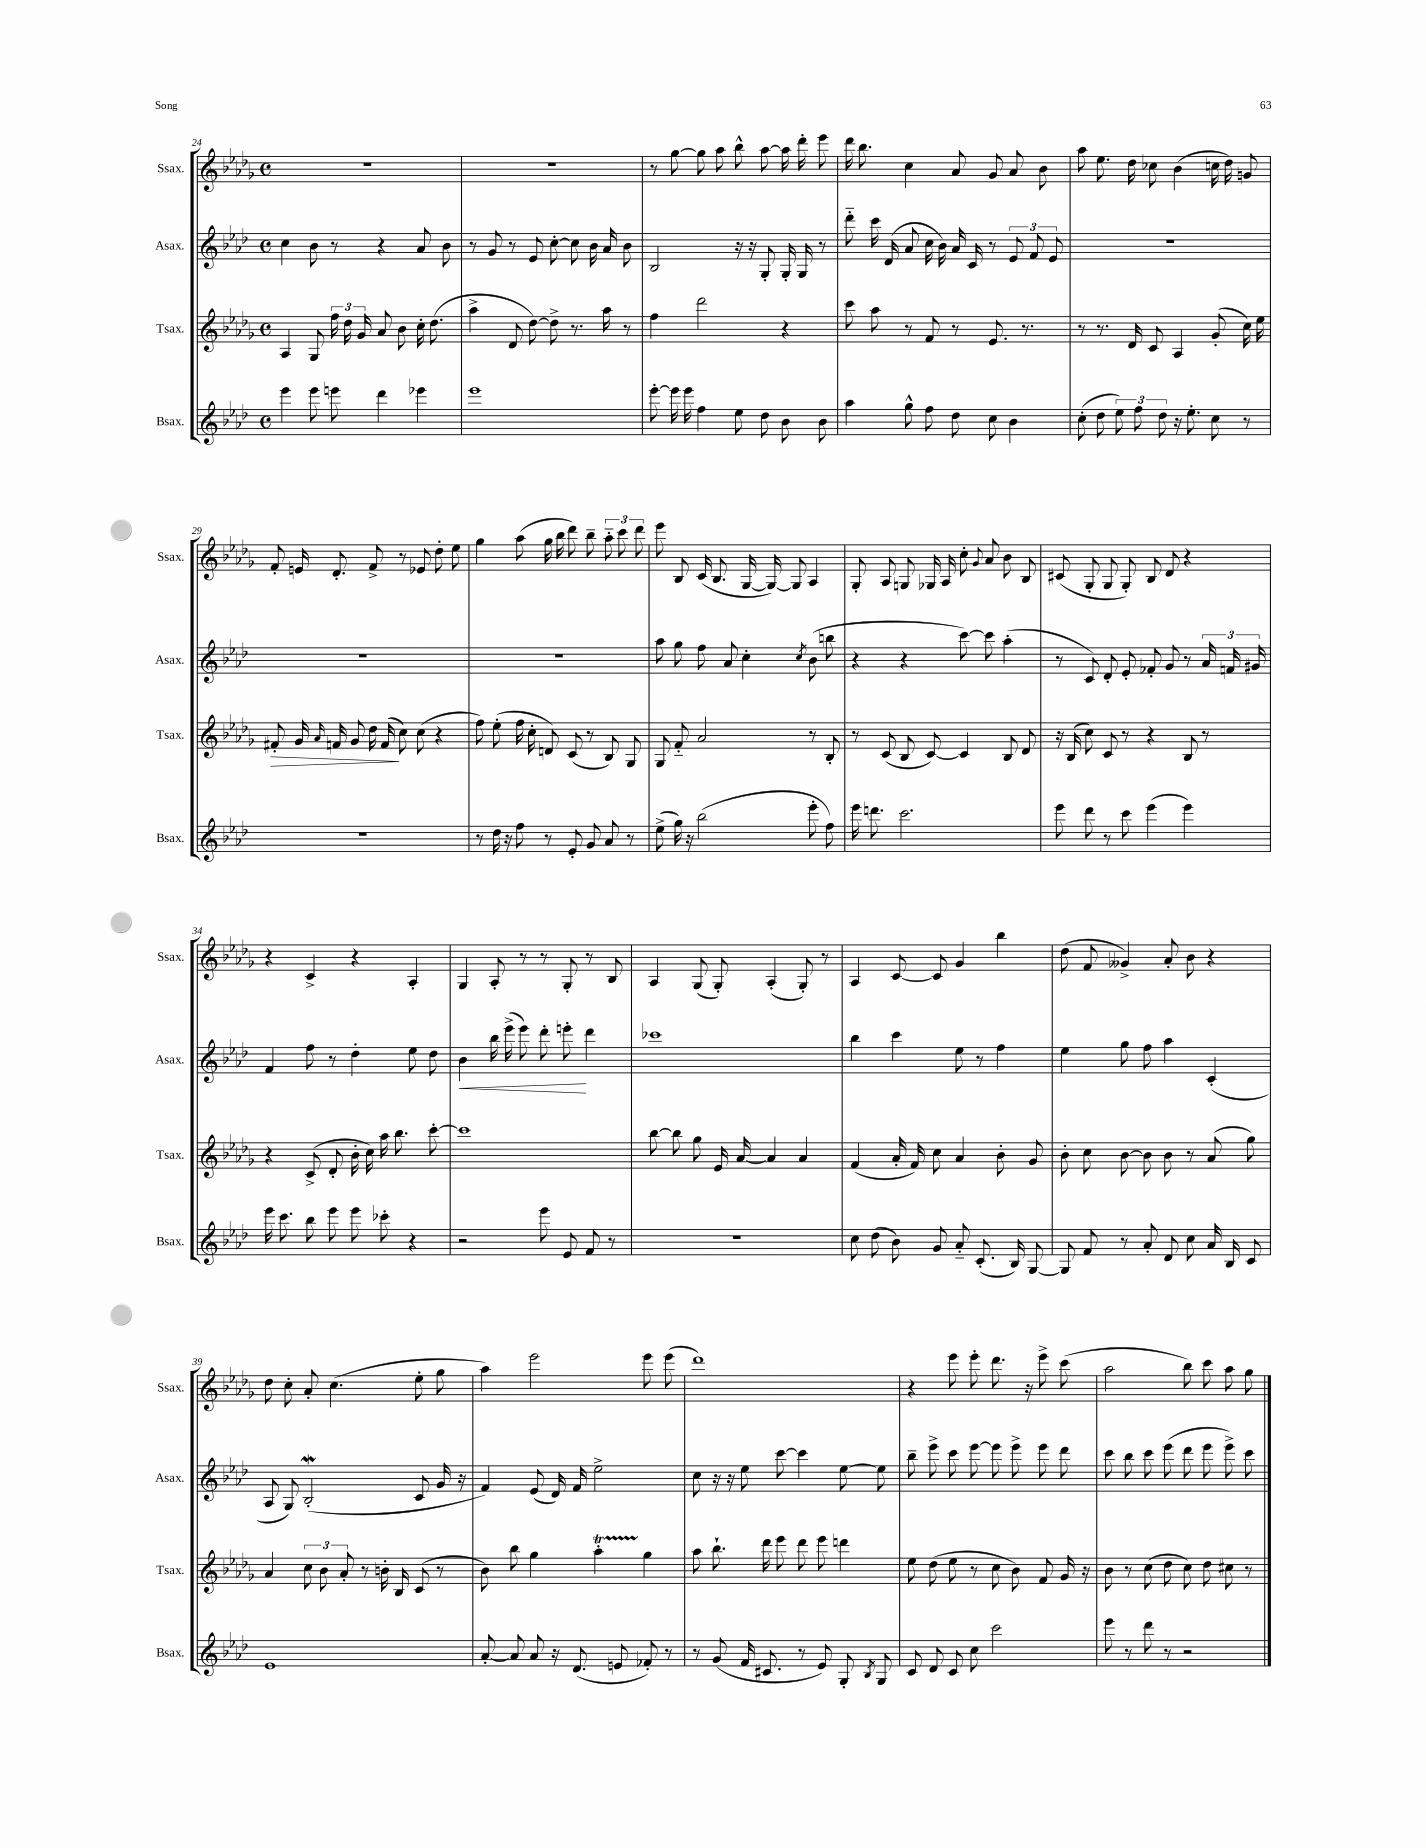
<<
\new StaffGroup <<
\new Staff = "s0" \with { instrumentName = "Ssax." shortInstrumentName = "Ssax." } {
    \clef treble \key des \major \defaultTimeSignature \time 4/4
    \autoBeamOff R1 |
    R1 |
    r8 ges''8~ ges''8 aes''8 bes''8-^ aes''8~ aes''16 des'''16-. ees'''8 |
    des'''16 bes''8. c''4 aes'8 ges'8 aes'8 bes'8 |
    aes''8 ees''8. des''16 ces''8 bes'4( c''16 des''16) g'8 |
    f'8-. e'16 des'8.-. f'8-> r8 ees'8 des''8-. ees''8 |
    ges''4 aes''8( ges''16 bes''16 des'''8) bes''8-- \tuplet 3/2 { aes''8-_ c'''8 des'''8 } |
    ees'''8 bes8 c'16( bes8. ges16~ ges16~) ges8 aes4 |
    ges8-. aes8 g8 ges16 aes16 c''8-. \appoggiatura { ges'8 } aes'8 bes'8 bes8 |
    cis'8( ges8-. ges8 ges8-.) bes8 des'8 r4 |
    r4 c'4-> r4 aes4-. |
    ges4 aes8-. r8 r8 ges8-. r8 bes8 |
    aes4 ges8( ges8-.) aes4-.( ges8-.) r8 |
    aes4 c'8~ c'8 ges'4 bes''4 |
    des''8( f'8 geses'4->) aes'8-. bes'8 r4 |
    des''8 c''8-. aes'8-. c''4.( ees''8-. ges''8 |
    aes''4) ees'''2 ees'''8 ees'''8( |
    des'''1) |
    r4 ees'''8 ees'''8-. des'''8. r16 ees'''8-> c'''8( |
    aes''2 bes''8) c'''8 aes''8 ges''8 \bar "|." |
}
\new Staff = "s1" \with { instrumentName = "Asax." shortInstrumentName = "Asax." } {
    \clef treble \key aes \major \defaultTimeSignature \time 4/4
    \autoBeamOff c''4 bes'8 r8 r4 aes'8 bes'8 |
    r8 g'8 r8 ees'8 c''8~-. c''8 bes'16 aes'16 bes'8 |
    bes2 r16 r16 g8-. g16-. g16 r8 |
    des'''8-_ c'''16 des'16( aes'8 c''16 bes'16) aes'16 c'16 r8 \tuplet 3/2 { ees'8 f'8 ees'8 } |
    R1 |
    R1 |
    R1 |
    aes''8 g''8 f''8 aes'8 c''4-. \acciaccatura { c''8 } bes'8( b''8 |
    r4 r4 c'''8~) c'''8 aes''4-.( |
    r8 c'8) des'8-. ees'8-. fes'8-. g'8 r8 \tuplet 3/2 { aes'16 f'16 gis'16 } |
    f'4 f''8 r8 des''4-. ees''8 des''8 |
    bes'4\< bes''16 ees'''16->( ees'''8) des'''8-. e'''8-.\! des'''4 |
    ces'''1 |
    bes''4 c'''4 ees''8 r8 f''4 |
    ees''4 g''8 f''8 aes''4 c'4-.( |
    aes8 g8) bes2-.\mordent( c'8 g'16 r16 |
    f'4) ees'8( des'16) f'16 ees''2-> |
    c''8 r16 r16 ees''8 c'''8~ c'''4 ees''8~ ees''8 |
    bes''8-- ees'''8-> c'''8 ees'''8~ ees'''8 ees'''8-> ees'''8 des'''8 |
    c'''8 bes''8 c'''8 ees'''8( des'''8 ees'''8 ees'''8->) c'''8 \bar "|." |
}
\new Staff = "s2" \with { instrumentName = "Tsax." shortInstrumentName = "Tsax." } {
    \clef treble \key des \major \defaultTimeSignature \time 4/4
    \autoBeamOff aes4 ges8 \tuplet 3/2 { f''16 des''16 ges'16 } aes'8 bes'8 c''16-. des''8.( |
    aes''4-> des'8 des''8~) des''8-> r8. aes''16 r8 |
    f''4 des'''2 r4 |
    c'''8 aes''8 r8 f'8 r8 ees'8. r8. |
    r8 r8. des'16 c'8 aes4 ges'8-.( c''16) ees''16 |
    fis'8-.\> ges'16 \grace { aes'16 } f'16 ges'8 des''16 f'16\!( c''8) c''8( r4 |
    f''8) ees''8-.( f''16 c''16-. d'8) c'8( r8 bes8) ges8 |
    ges8 f'8-_ aes'2 r8 bes8-. |
    r8 c'8( bes8 c'8~) c'4 bes8 des'8 |
    r16 bes16( c''8) c'8 r8 r4 bes8 r8 |
    r4 c'8->( des'8-. bes'16-. c''16) aes''16 bes''8. c'''8~-. |
    c'''1 |
    bes''8~ bes''8 ges''8 ees'16 aes'16~ aes'4 aes'4 |
    f'4( aes'16-. f'16) c''8 aes'4 bes'8-. ges'8 |
    bes'8-. c''8 bes'8~ bes'8 bes'8 r8 aes'8( ges''8) |
    aes'4 \tuplet 3/2 { c''8 bes'8 aes'8-. } r8 b'16-. bes16 c'8( r8 |
    bes'8) bes''8 ges''4 aes''4-.\startTrillSpan ges''4\stopTrillSpan |
    aes''8 bes''8.-! des'''16 ees'''8 des'''8 ees'''8 d'''4 |
    ees''8 des''8( ees''8 r8 c''8 bes'8) f'8 ges'16 r16 |
    bes'8 r8 c''8( des''8 c''8) des''8 cis''8 r8 \bar "|." |
}
\new Staff = "s3" \with { instrumentName = "Bsax." shortInstrumentName = "Bsax." } {
    \clef treble \key aes \major \defaultTimeSignature \time 4/4
    \autoBeamOff ees'''4 ees'''8 e'''8 des'''4 ees'''4 |
    ees'''1 |
    ees'''8~-. ees'''16 ees'''16 f''4 ees''8 des''8 bes'8 bes'8 |
    aes''4 g''8-^ f''8 des''8 c''8 bes'4 |
    c''8-.( des''8 \tuplet 3/2 { ees''8) f''8 des''8 } r16 ees''8.-. c''8 r8 |
    r1 |
    r8 des''16 r16 f''8 r8 ees'8-. g'8 aes'8 r8 |
    ees''8->( g''16) r16 bes''2( ees'''8-. f''8) |
    ees'''16 d'''8. c'''2. |
    ees'''8 des'''8 r8 c'''8 ees'''4( ees'''4) |
    ees'''16 c'''8. bes''8 ees'''8 ees'''8 ces'''8-. r4 |
    r2 ees'''8 ees'8 f'8 r8 |
    R1 |
    c''8 des''8( bes'8) g'8 aes'8-_ c'8.-.( bes16) g8~ |
    g8 f'8 r8 aes'8-. des'8 c''8 aes'16 bes16 c'8 |
    ees'1 |
    aes'8~-. aes'8 aes'8 r16 des'8.( e'8 fes'8-.) r8 |
    r8 g'8( f'16 cis'8. r8 ees'8) g8-. \acciaccatura { bes8 } g8 |
    c'8 des'8 c'8 c''8 c'''2 |
    ees'''8 r8 des'''8 r8 r2 \bar "|." |
}
>>
>>
\layout { \context { \Score currentBarNumber = #24 } }
